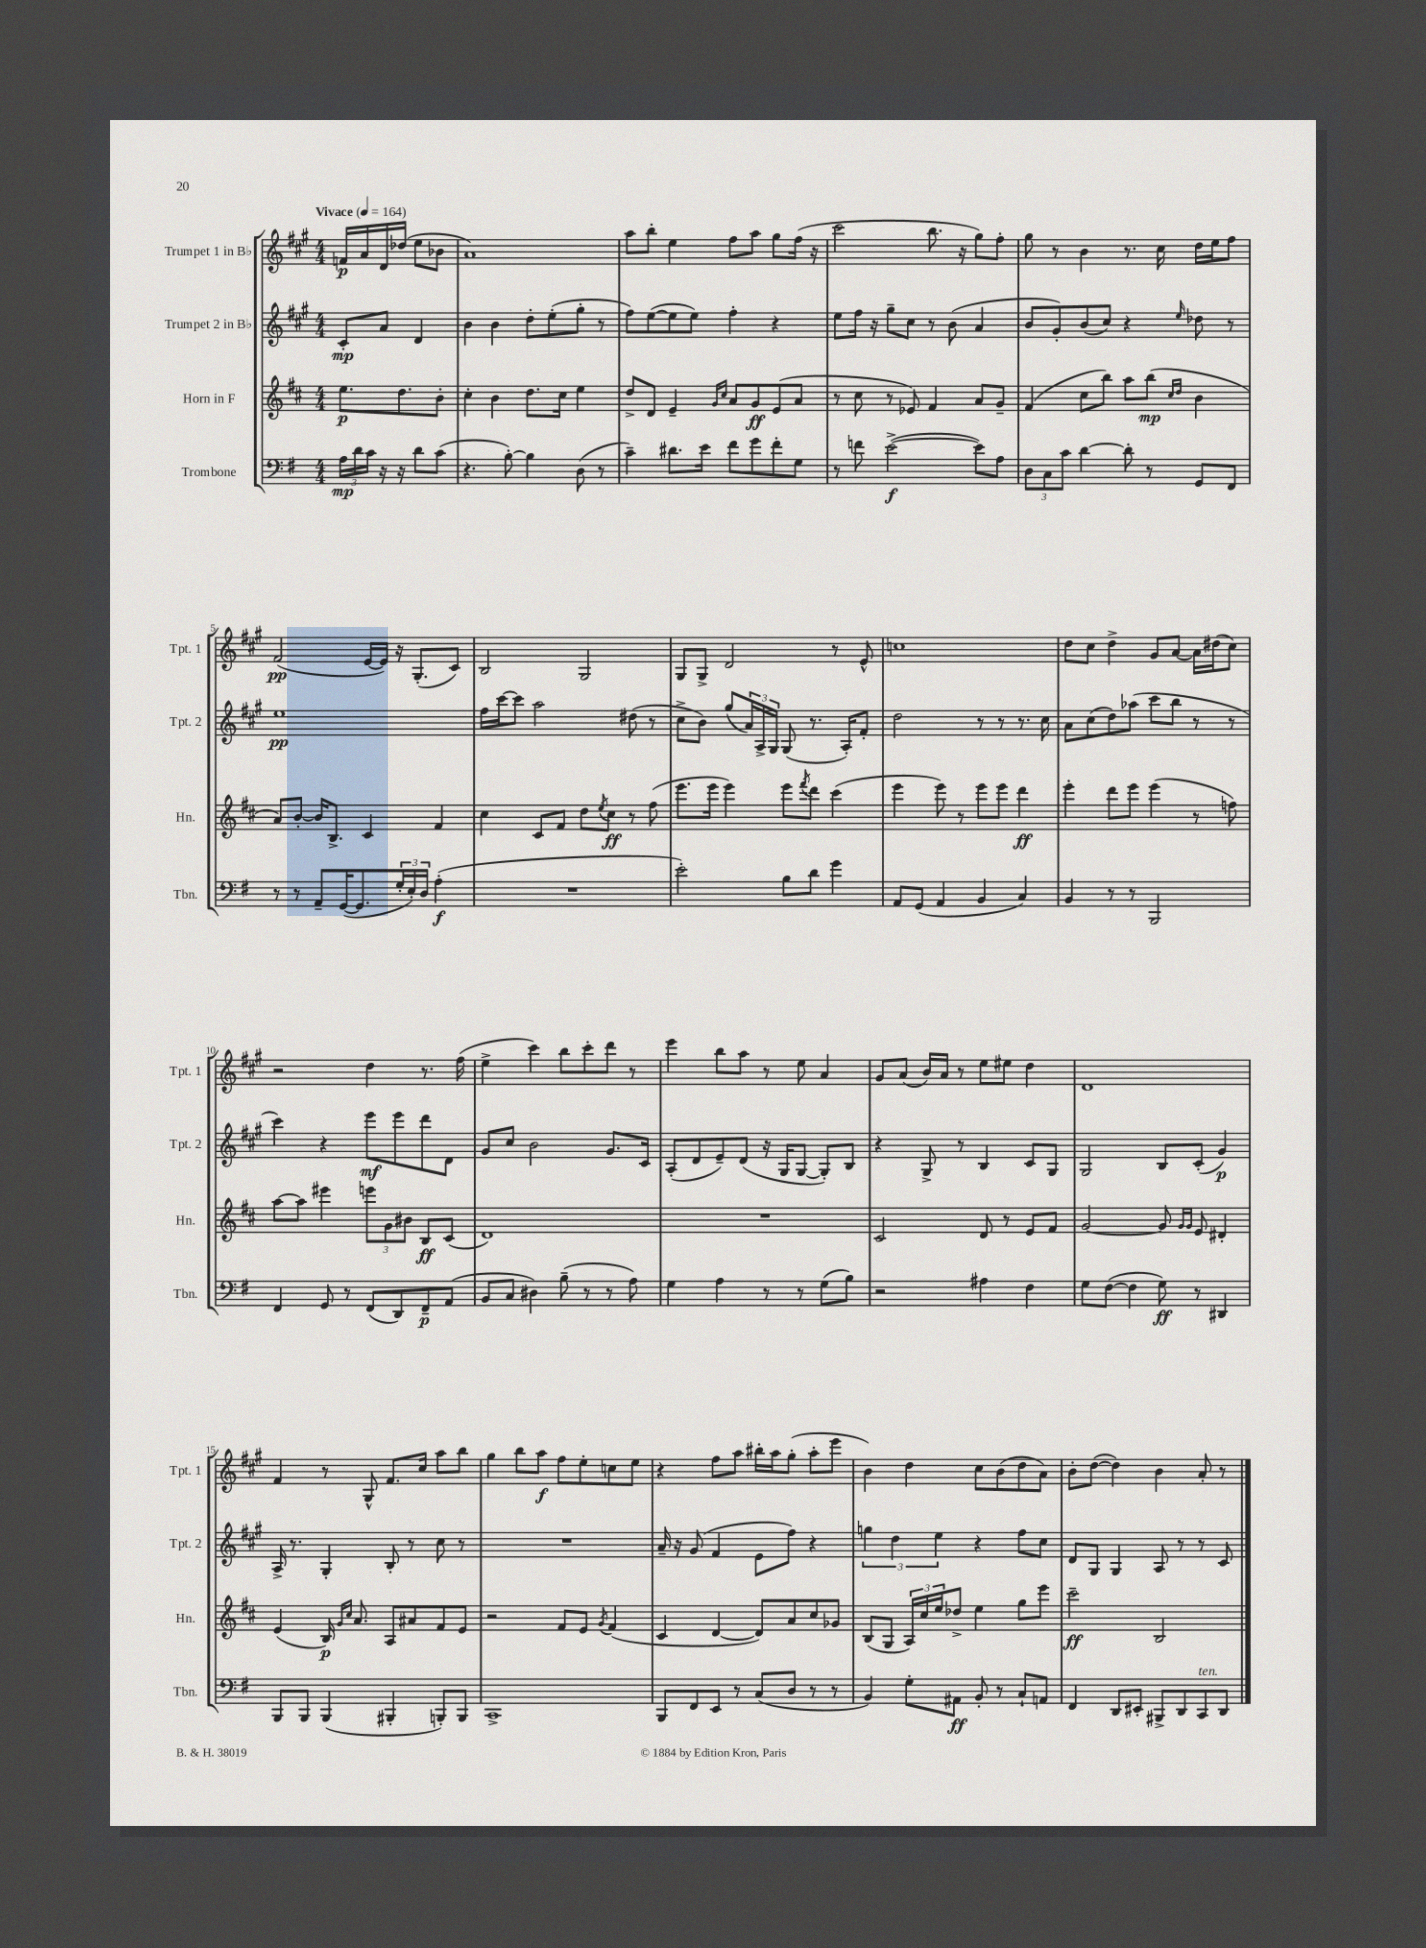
<<
\new StaffGroup <<
\new Staff = "s0" \with { instrumentName = "Trumpet 1 in Bb" shortInstrumentName = "Tpt. 1" } {
    \clef treble \key a \major \numericTimeSignature \time 4/4 \partial 2 \tempo "Vivace" 4 = 164
    f'16\p a'16 d'16 des''16( e''8 bes'8 |
    a'1) |
    a''8 b''8-. e''4 fis''8 a''8 gis''8 fis''16( r16 |
    cis'''2 b''8. r16 gis''8) fis''8-. |
    gis''8 r8 b'4 r8. cis''16 d''16 e''16 fis''8 |
    fis'2\pp( e'16~ e'16) r16 gis8.-.( cis'8) |
    b2 gis2 |
    gis8 gis8-> d'2 r8 e'8-^ |
    c''1 |
    d''8 cis''8 d''4-> gis'8 a'8~ a'16 dis''16( cis''8) |
    r2 d''4 r8. fis''16( |
    e''4-> cis'''4) b''8 cis'''8-. d'''8 r8 |
    e'''4 b''8 a''8 r8 e''8 a'4 |
    gis'8 a'8( b'16) a'16 r8 e''8 eis''8 d''4 |
    d'1 |
    fis'4 r8 gis8-^ fis'8. cis''16 a''8 b''8 |
    gis''4 b''8 a''8\f fis''8 e''8-. c''8 e''8 |
    r4 fis''8 a''8 bis''16-. a''16 gis''8-.( a''8-. e'''8 |
    b'4) d''4 cis''8 b'8( d''8 a'8) |
    b'8-. d''8~( d''4) b'4 a'8-. r8 \bar "|." |
}
\new Staff = "s1" \with { instrumentName = "Trumpet 2 in Bb" shortInstrumentName = "Tpt. 2" } {
    \clef treble \key a \major \numericTimeSignature \time 4/4 \partial 2
    cis'8-.\mp a'8 d'4 |
    b'4 b'4 d''8-. e''8-.( gis''8-. r8 |
    fis''8) e''8~( e''8 e''8) fis''4-. r4 |
    e''8 fis''16 r16 gis''8-- cis''8 r8 b'8( a'4 |
    b'8 gis'8-.) b'8( cis''8) r4 \grace { e''16 } des''8 r8 |
    e''1\pp |
    fis''16 cis'''16~ cis'''8 a''2 dis''8( r8 |
    cis''8-> b'8) gis''8( \tuplet 3/2 { a'16) a16-> gis16 } gis8( r8. a16-.) fis'8-. |
    d''2 r8 r8 r8. cis''16 |
    a'8 cis''8( d''8) aes''8( cis'''8 b''8 r8 r8 |
    cis'''4) r4 e'''8\mf e'''8 d'''8 d'8 |
    gis'8 cis''8 b'2 gis'8. cis'16 |
    a8-.( d'8 e'8--) d'8( r16 gis16 gis8~ gis8-.) b8 |
    r4 gis8-> r8 b4 cis'8 gis8 |
    gis2 b8 cis'8-.( gis'4\p) |
    a16-> r8. gis4-. b8-. r8 cis''8 r8 |
    R1 |
    a'16-- r16 gis'8( fis'4 e'8 fis''8) r4 |
    \tuplet 3/2 { g''4 d''4 e''4 } r4 fis''8 cis''8 |
    d'8 gis8 gis4 a8 r8 r8 cis'8 \bar "|." |
}
\new Staff = "s2" \with { instrumentName = "Horn in F" shortInstrumentName = "Hn." } {
    \clef treble \key d \major \numericTimeSignature \time 4/4 \partial 2
    e''8.\p d''8. b'8-. |
    cis''4-. b'4 d''8. cis''16 e''4 |
    d''8-> d'8 e'4-- \grace { g'16 cis''16 } a'8 g'8\ff e'8( a'8 |
    r8 cis''8 r8 ees'8) fis'4 a'8 g'8-- |
    fis'4( cis''8 b''8) a''8 b''8\mp( \grace { cis''16 d''16 } b'4 |
    a'8) b'8~-. b'16 b8.-> cis'4 fis'4 |
    cis''4 cis'8 fis'8 d''8 \acciaccatura { e''8 } cis''8\ff r8 fis''8( |
    e'''8. e'''16 e'''4) e'''8 \acciaccatura { fis'''8 } d'''8 cis'''4( |
    e'''4 e'''8) r8 e'''8 e'''8 d'''4\ff |
    e'''4-. d'''8 e'''8 e'''4( r8 f''8) |
    a''8~ a''8 eis'''4 \tuplet 3/2 { e'''8 g'8 bis'8 } b8\ff cis'8( |
    d'1) |
    R1 |
    cis'2 d'8 r8 e'8 fis'8 |
    g'2~ g'8 \grace { g'16 g'16 } e'8 dis'4-. |
    e'4( b16\p) \grace { g'16 cis''16 } a'8. a8 ais'8 fis'8 e'8 |
    r2 fis'8 e'8 \acciaccatura { g'8 } fis'4( |
    cis'4 d'4~ d'8) a'8 cis''8 ges'8 |
    b8( g8 \tuplet 3/2 { a16) cis''16 e''16 } des''8-> e''4 g''8 e'''8 |
    cis'''2--\ff b2 \bar "|." |
}
\new Staff = "s3" \with { instrumentName = "Trombone" shortInstrumentName = "Tbn." } {
    \clef bass \key g \major \numericTimeSignature \time 4/4 \partial 2
    \tuplet 3/2 { a16\mp d'16 c'16 } r16 r16 d'8 c'8( |
    r4. b8~-.) b4 d8( r8 |
    c'4--) dis'8. e'16 fis'8 g'8 fis'8-. g8 |
    r8 f'8 e'2~->\f( e'8) a8 |
    \tuplet 3/2 { d8 c8 c'8 } d'4~ d'8-. r8 g,8 fis,8 |
    r8 r8 a,8-- g,16~( g,8. \tuplet 3/2 { g16-. e16-.) d16 } a4-.\f( |
    R1 |
    e'2-.) b8 d'8 g'4 |
    a,8 g,8( a,4 b,4 c4) |
    b,4 r8 r8 b,,2 |
    fis,4 g,8 r8 fis,8( d,8) fis,8--\p a,8( |
    b,8 c8 dis4) b8--( r8 r8 a8) |
    g4 a4 r8 r8 g8( b8) |
    r2 ais4 fis4 |
    g8 fis8~( fis4 g8\ff) r8 dis,4 |
    b,,8 b,,8 b,,4( bis,,4-. b,,8-.) b,,8 |
    c,1-> |
    b,,8 fis,8 e,8 r8 c8( d8 r8 r8 |
    b,4) g8-. ais,8\ff b,8-. r8 c8-! a,8 |
    fis,4 d,8 eis,8-. bis,,8-> d,8 c,8^\markup { \italic "ten." } d,8 \bar "|." |
}
>>
>>
